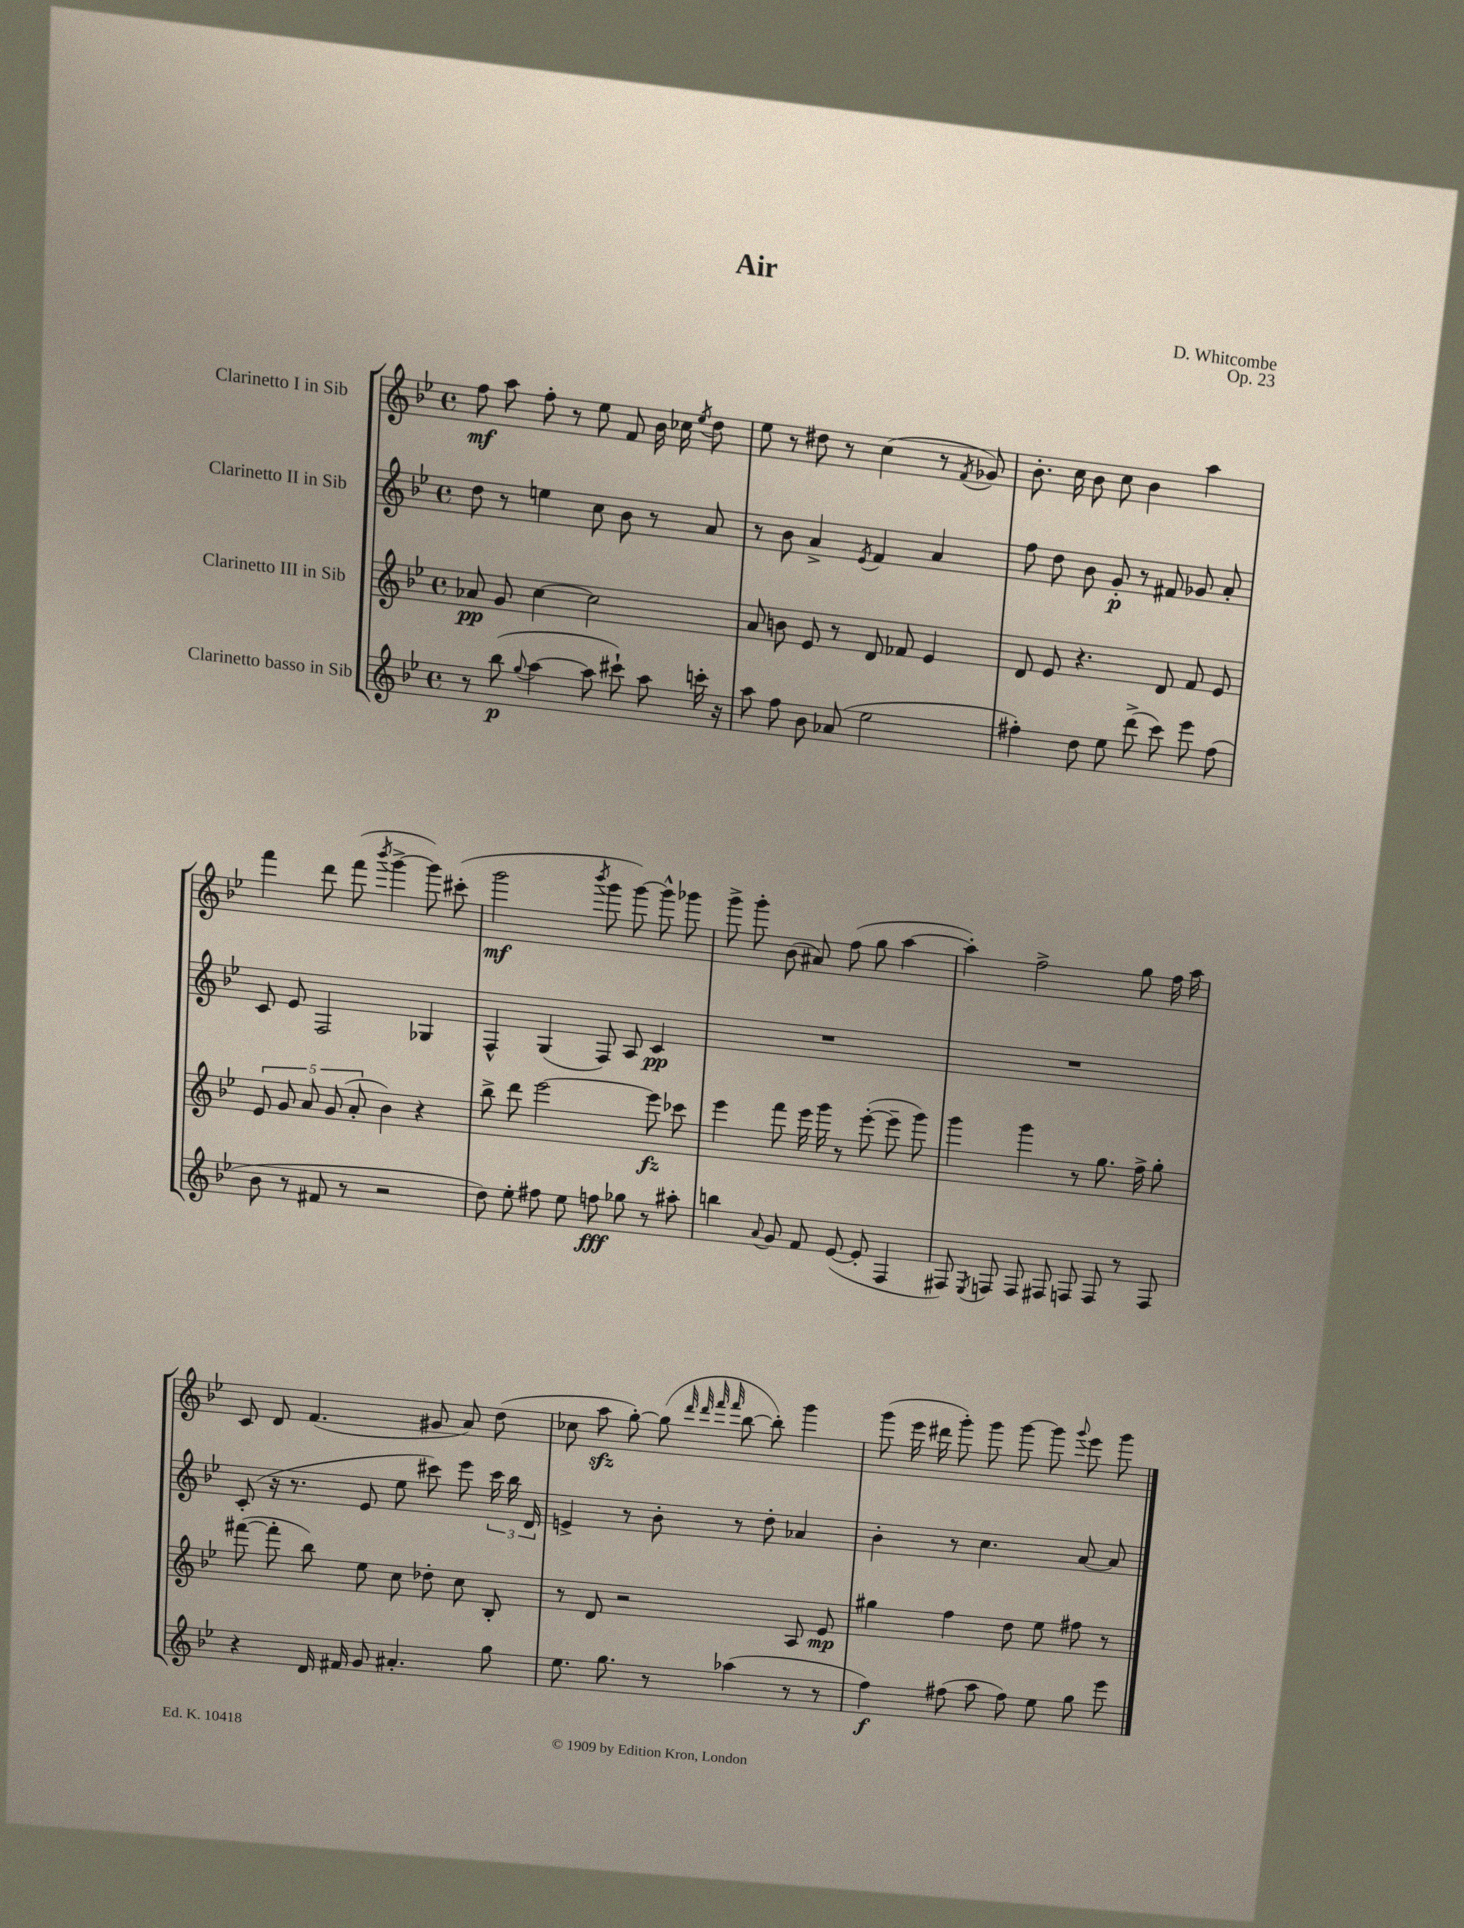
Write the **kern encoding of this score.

**kern	**kern	**kern	**kern
*staff4	*staff3	*staff2	*staff1
*clefG2	*clefG2	*clefG2	*clefG2
*k[b-e-]	*k[b-e-]	*k[b-e-]	*k[b-e-]
*M4/4	*M4/4	*M4/4	*M4/4
*met(c)	*met(c)	*met(c)	*met(c)
8r	8a-	8dd	8ff
(8bb-	8g	8r	8aa
8qqgg	.	.	.
[4aa	[4cc	4ee	8ff'
.	.	.	8r
8aa]	2cc]	8cc	8ee-
8ccc#`)	.	8b-	8f
8aa	.	8r	16b-
.	.	.	16cc-
.	.	.	8qee-
16ccc'	.	8a	8dd
16r	.	.	.
=	=	=	=
8aa	8a	8r	8ee-
8ff	8b	8b-	8r
8b-	8e-	4a^	8dd#
(8a-	8r	.	8r
.	.	8qe-	.
2ee-	8d	4f	(4cc
.	8f-	.	.
.	4e-	4a	8r
.	.	.	8qf
.	.	.	8g-)
=	=	=	=
4ff#')	8d	8ff	8.b-'
.	8e-	8dd	.
.	.	.	16cc
8dd	4.r	8b-	8b-
8ee-	.	8g'	8cc
(8ddd^	.	8r	4b-
8ccc)	8d	8f#	.
8eee-	8f	8g-	4aa
(8ff#	8e-	8a'	.
=	=	=	=
8b-	10e-	8c	4fff
.	10g	.	.
8r	.	8e-	.
.	10a	.	.
8f#	.	2F	8ddd
.	(10g	.	.
8r	.	.	(8fff
.	10a'	.	.
.	.	.	8qbbb-
2r	4b-)	.	[4ggg^
.	4r	4G-	8ggg])
.	.	.	(8ccc#'
=	=	=	=
8dd)	8bb-^	4F^^	2ggg
8ee-'	8ddd	.	.
8ff#	[2eee-	(4G	.
8ee-	.	.	.
.	.	.	8qbbb-
8ff	.	8F)	8ggg
8gg-	.	8A	[8ggg)
8r	8eee-]	4c	8ggg^^]
8aa#'	8ccc-	.	8ggg-
=	=	=	=
4bb	4eee-	1r	8ggg^
.	.	.	8ggg'
8qqa	.	.	.
8g	8fff	.	(8b-
8f	16eee-	.	8a#)
.	16ggg	.	.
([8e-	8r	.	(8ff
8e-']	([8eee-'	.	8gg
4F	8eee-~]	.	[4aa
.	8ggg)	.	.
=	=	=	=
8F#)	4ggg	1r	4aa'])
8qE-	.	.	.
8F	.	.	.
8F	4ggg	.	2ff^
8F#	.	.	.
8F	8r	.	.
8F	8.gg	.	.
8r	.	.	8gg
.	16ff^	.	.
8F	8gg'	.	16ff
.	.	.	16aa
=	=	=	=
4r	([8fff#	(8c'	8c
.	8fff#']	16r	8d
.	.	8.r	.
16d	8bb-)	.	(4.f
16f#	.	.	.
8g	8ee-	8e-	.
4.a#'	8cc	8ee-	.
.	8dd-'	8ccc#)	8g#
.	8cc	8eee-	8a)
8gg	8B-'	24ccc#	(8dd
.	.	24bb-	.
.	.	24d	.
=	=	=	=
8.ee-	8r	4e^	8cc-
.	8d	.	8aa
8.gg	.	.	.
.	2r	8r	[8gg')
8r	.	8b-'	(8gg]
.	.	.	32qqddd
.	.	.	32qqddd
.	.	.	32qqfff
.	.	.	32qqfff
(4aa-	.	8r	[8bb-
.	.	8dd'	8bb-'])
8r	8A	4a-	4ggg
8r	8e-	.	.
=	=	=	=
4ff)	4gg#	4b-'	(8ggg
.	.	.	16eee-
.	.	.	16ddd#
(8ff#	4ff	8r	8ggg')
8aa	.	4.cc	8ggg
8ff#)	8dd	.	[8ggg
8ee-	8ee-	.	8ggg]
.	.	.	8qqggg
8gg	8ff#	[8a	8eee-
8eee-	8r	8a]	8ggg
==	==	==	==
*-	*-	*-	*-
